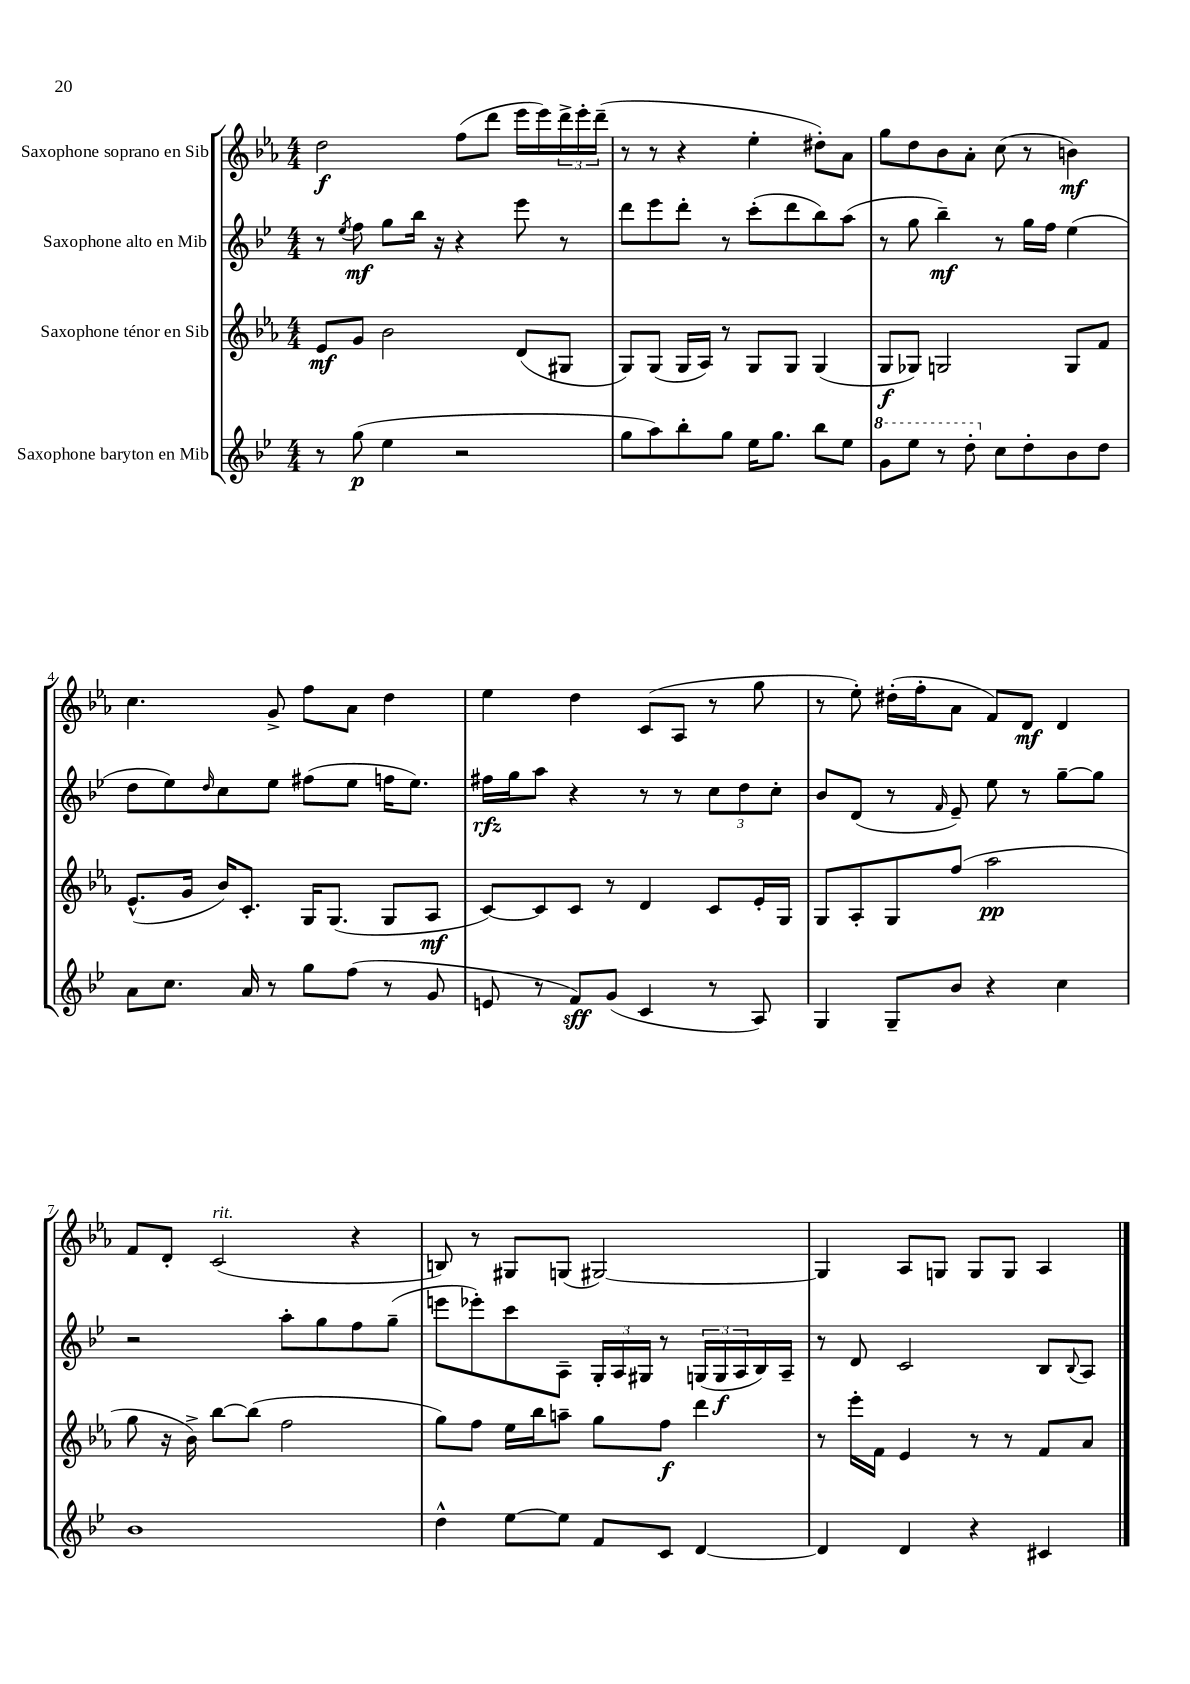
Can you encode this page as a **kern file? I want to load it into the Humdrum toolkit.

**kern	**dynam	**kern	**dynam	**kern	**dynam	**kern	**dynam
*part4	*part4	*part3	*part3	*part2	*part2	*part1	*part1
*staff4	*staff4	*staff3	*staff3	*staff2	*staff2	*staff1	*staff1
*I"Saxophone baryton en Mib	*	*I"Saxophone ténor en Sib	*	*I"Saxophone alto en Mib	*	*I"Saxophone soprano en Sib	*
*clefG2	*	*clefG2	*	*clefG2	*	*clefG2	*
*k[b-e-]	*	*k[b-e-a-]	*	*k[b-e-]	*	*k[b-e-a-]	*
*M4/4	*	*M4/4	*	*M4/4	*	*M4/4	*
=1	=1	=1	=1	=1	=1	=1	=1
8r	.	8e-/L	mf	8r	.	2dd\	f
.	.	.	.	8qee-/	.	.	.
(8gg\	p	8g/J	.	8ff\	mf	.	.
4ee-\	.	2b-\	.	8gg\L	.	.	.
.	.	.	.	16bb-\Jk	.	.	.
.	.	.	.	16r	.	.	.
2r	.	.	.	4r	.	(8ff\L	.
.	.	.	.	.	.	8ddd\J	.
.	.	(8d/L	.	8eee-\	.	16eee-\LL	.
.	.	.	.	.	.	16eee-\)	.
.	.	8G#X/J	.	8r	.	24ddd^\	.
.	.	.	.	.	.	24eee-'\	.
.	.	.	.	.	.	(24ddd~\JJ	.
=2	=2	=2	=2	=2	=2	=2	=2
8gg\L	.	8G/L)	.	8ddd\L	.	8r	.
8aa\)	.	(8G/J	.	8eee-\	.	8r	.
8bb-'\	.	16G/LL	.	8ddd'\J	.	4r	.
.	.	16A-/JJ)	.	.	.	.	.
8gg\J	.	8r	.	8r	.	.	.
16ee-\KL	.	8G/L	.	(8ccc'\L	.	4ee-'\	.
8.gg\J	.	.	.	.	.	.	.
.	.	8G/J	.	8ddd\	.	.	.
8bb-\L	.	(4G/	.	8bb-\)	.	8dd#X'\L)	.
8ee-\J	.	.	.	(8aa\J	.	8a-\J	.
=3	=3	=3	=3	=3	=3	=3	=3
*8va	*	*	*	*	*	*	*
8gg\L	.	8G/L	f	8r	.	8gg\L	.
8eee-\J	.	8G-X/J)	.	8gg\	.	8dd\	.
8r	.	2Gn/	.	4bb-~\)	mf	8b-\	.
8ddd'\	.	.	.	.	.	8a-'\J	.
*X8va	*	*	*	*	*	*	*
8cc\L	.	.	.	8r	.	(8cc\	.
8dd'\	.	.	.	16gg\LL	.	8r	.
.	.	.	.	16ff\JJ	.	.	.
8b-\	.	8G/L	.	(4ee-\	.	4bn\)	mf
8dd\J	.	8f/J	.	.	.	.	.
!!LO:LB:g=z
=4	=4	=4	=4	=4	=4	=4	=4
8a\L	.	(8.e-^^/L	.	8dd\L	.	4.cc\	.
8.cc\J	.	.	.	8ee-\)	.	.	.
.	.	16g/Jk	.	.	.	.	.
.	.	.	.	16qqdd/	.	.	.
.	.	16b-/KL)	.	8cc\	.	.	.
16a/	.	8.c'/J	.	.	.	.	.
8r	.	.	.	8ee-\J	.	8g^/	.
8gg\L	.	16G/KL	.	(8ff#X\L	.	8ff\L	.
.	.	(8.G/J	.	.	.	.	.
(8ff\J	.	.	.	8ee-\J	.	8a-\J	.
8r	.	8G/L	.	16ffn\KL	.	4dd\	.
.	.	.	.	8.ee-\J)	.	.	.
8g/	.	8A-/J	mf	.	.	.	.
=5	=5	=5	=5	=5	=5	=5	=5
8en/	.	[8c/L)	.	16ff#X\LL	rfz	4ee-\	.
.	.	.	.	16gg\J	.	.	.
8r	.	8c/]	.	8aa\J	.	.	.
8f/L)	sff	8c/J	.	4r	.	4dd\	.
(8g/J	.	8r	.	.	.	.	.
4c/	.	4d/	.	8r	.	(8c/L	.
.	.	.	.	8r	.	8A-/J	.
8r	.	8c/L	.	12cc\L	.	8r	.
.	.	.	.	12dd\	.	.	.
8A/)	.	16e-'/L	.	.	.	8gg\	.
.	.	.	.	12cc'\J	.	.	.
.	.	16G/JJ	.	.	.	.	.
=6	=6	=6	=6	=6	=6	=6	=6
4G/	.	8G/L	.	8b-/L	.	8r	.
.	.	8A-'/	.	(8d/J	.	8ee-'\)	.
8G~/L	.	8G/	.	8r	.	(16dd#X'\LL	.
.	.	.	.	.	.	16ff'\J	.
.	.	.	.	16qqf/	.	.	.
8b-/J	.	(8ff/J	.	8e-~/)	.	8a-\J	.
4r	.	2aa-\	pp	8ee-\	.	8f/L)	.
.	.	.	.	8r	.	8d/J	mf
4cc\	.	.	.	[8gg~\L	.	4d/	.
.	.	.	.	8gg\J]	.	.	.
!!LO:LB:g=z
=7	=7	=7	=7	=7	=7	=7	=7
1b-	.	8gg\	.	2r	.	8f/L	.
.	.	16r	.	.	.	8d'/J	.
.	.	16b-^\)	.	.	.	.	.
!	!	!	!	!	!	!LO:TX:a:i:t=rit.	!
.	.	[8bb-\L	.	.	.	(2c/	.
.	.	(8bb-\J]	.	.	.	.	.
.	.	2ff\	.	8aa'\L	.	.	.
.	.	.	.	8gg\	.	.	.
.	.	.	.	8ff\	.	4r	.
.	.	.	.	(8gg~\J	.	.	.
=8	=8	=8	=8	=8	=8	=8	=8
4dd^^\	.	8gg\L)	.	8eeen\L	.	8Bn/)	.
.	.	8ff\J	.	8eee-X'\)	.	8r	.
[8ee-\L	.	16ee-\LL	.	8ccc\	.	8G#X/L	.
.	.	16bb-\J	.	.	.	.	.
8ee-\J]	.	8aan~\J	.	8A~\J	.	(8Gn/J	.
8f/L	.	8gg\L	.	24G'/LL	.	[2G#X/)	.
.	.	.	.	24A/	.	.	.
.	.	.	.	24G#X/JJ	.	.	.
8c/J	.	8ff\J	f	8r	.	.	.
[4d/	.	4ddd\	.	(24Gn/LL	.	.	.
.	.	.	.	24G/	f	.	.
.	.	.	.	24A/	.	.	.
.	.	.	.	16B-/)	.	.	.
.	.	.	.	16A~/JJ	.	.	.
=9	=9	=9	=9	=9	=9	=9	=9
4d/]	.	8r	.	8r	.	4G#/]	.
.	.	16eee-'\LL	.	8d/	.	.	.
.	.	16f\JJ	.	.	.	.	.
4d/	.	4e-/	.	2c/	.	8A-/L	.
.	.	.	.	.	.	8Gn/J	.
4r	.	8r	.	.	.	8G/L	.
.	.	8r	.	.	.	8G/J	.
4c#X/	.	8f/L	.	8B-/L	.	4A-/	.
.	.	.	.	8qqB-/	.	.	.
.	.	8a-/J	.	8A/J	.	.	.
==	==	==	==	==	==	==	==
*-	*-	*-	*-	*-	*-	*-	*-
